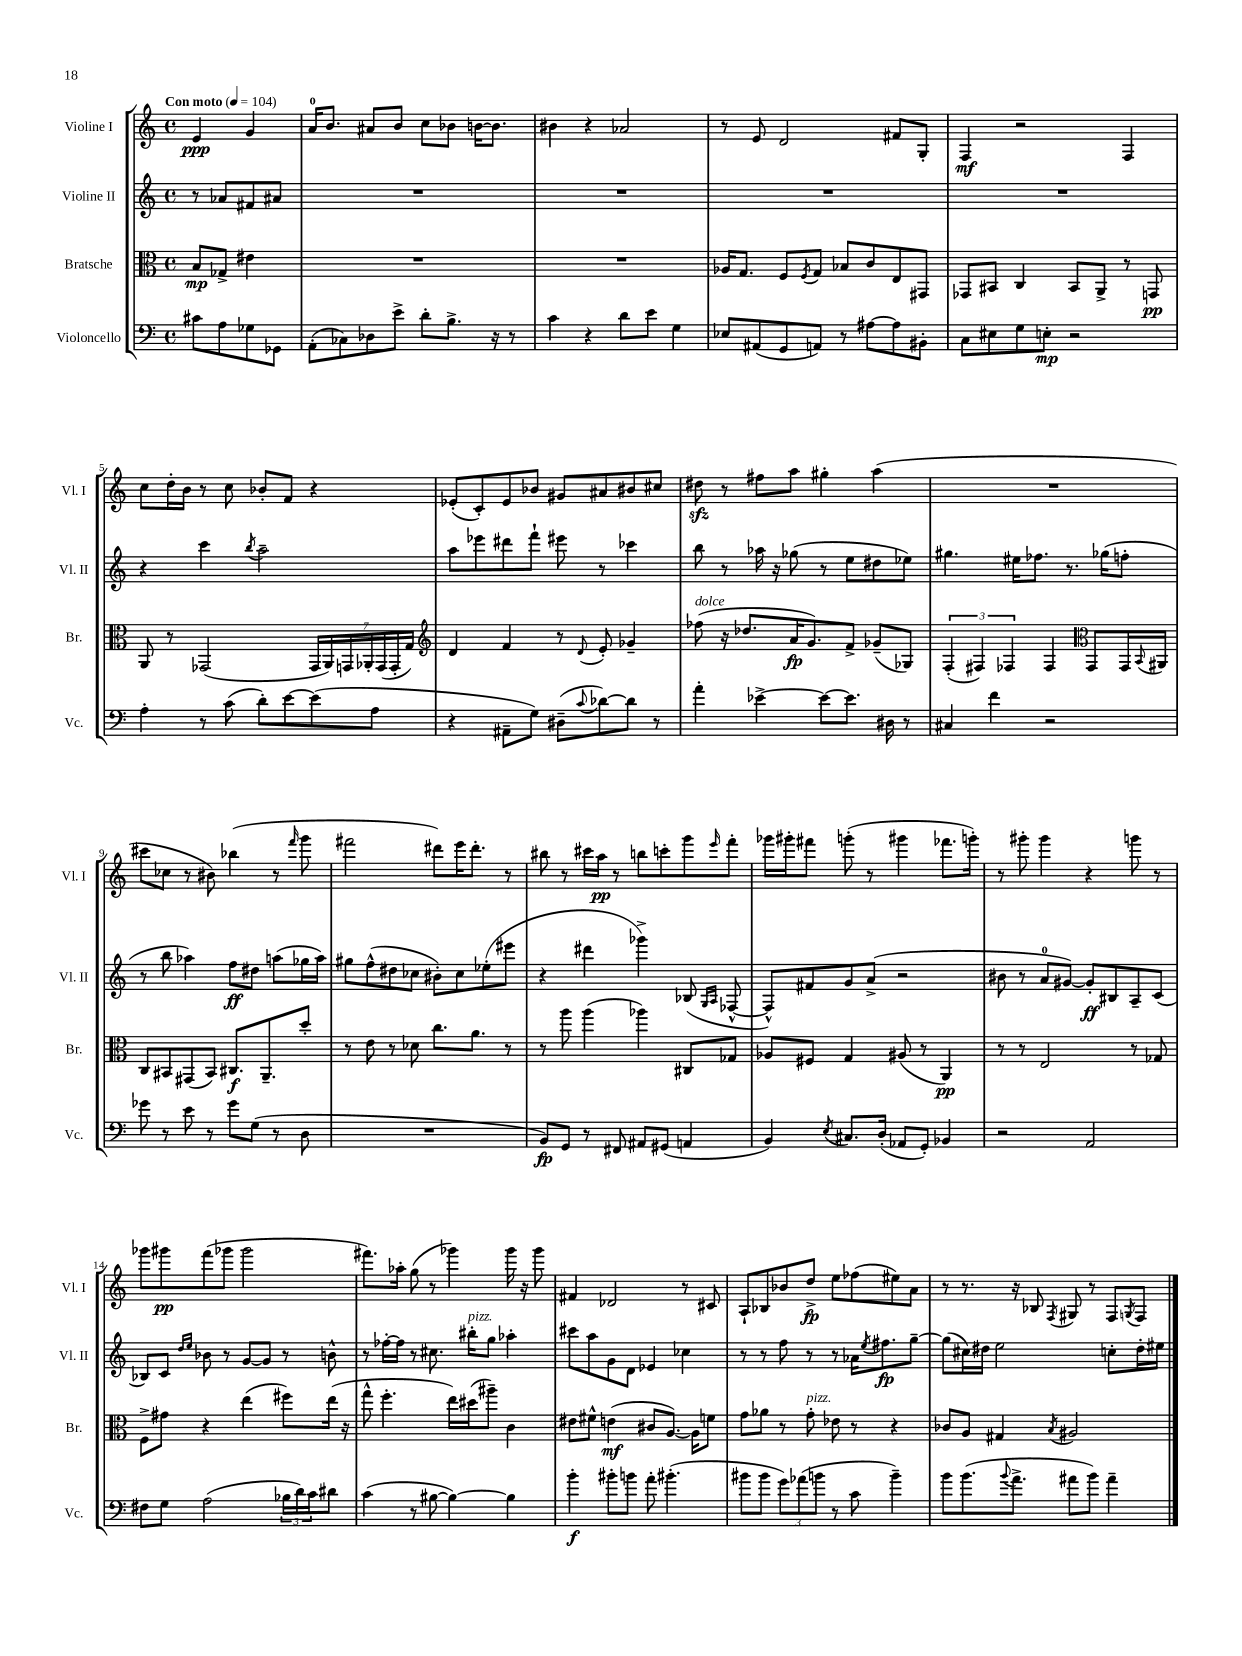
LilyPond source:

<<
\new StaffGroup <<
\new Staff = "s0" \with { instrumentName = "Violine I" shortInstrumentName = "Vl. I" } {
    \clef treble \key c \major \defaultTimeSignature \time 4/4 \partial 2 \tempo "Con moto" 4 = 104
    e'4\ppp g'4 |
    a'16-0 b'8. ais'8 b'8 c''8 bes'8 b'16~ b'8. |
    bis'4 r4 aes'2 |
    r8 e'8 d'2 fis'8 g8-. |
    f4\mf r2 f4 |
    c''8 d''16-. b'16 r8 c''8 bes'8-. f'8 r4 |
    ees'8-.( c'8-.) ees'8 bes'8 gis'8 ais'8 bis'8 cis''8 |
    dis''8\sfz r8 fis''8 a''8 gis''4-. a''4( |
    R1 |
    cis'''8 ces''8 r8 bis'8) bes''4( r8 \grace { f'''16 } g'''8 |
    fis'''2 dis'''8) e'''16 dis'''8.-. r8 |
    bis''8 r8 cis'''16 a''16\pp r8 b''8 c'''8-. g'''8 \grace { e'''16 } f'''8-. |
    ges'''16 gis'''16-. fis'''8 g'''8-.( r8 gis'''4 fes'''8. g'''16-.) |
    r8 gis'''8-. gis'''4 r4 g'''8 r8 |
    ges'''8 gis'''8\pp f'''8( ges'''8 ges'''2 |
    fis'''8.) aes''16-. g''8( r8 ges'''4) ges'''16 r16 ges'''8 |
    fis'4 des'2 r8 cis'8 |
    a8-! bes8 bes'8 d''8->\fp e''8 fes''8( eis''8) a'8 |
    r8 r8. r16 bes8 \acciaccatura { f8 } gis8 r8 f8 \acciaccatura { g8 } f8 \bar "|." |
}
\new Staff = "s1" \with { instrumentName = "Violine II" shortInstrumentName = "Vl. II" } {
    \clef treble \key c \major \defaultTimeSignature \time 4/4 \partial 2
    r8 aes'8 fis'8 ais'8 |
    R1 |
    R1 |
    R1 |
    R1 |
    r4 c'''4 \acciaccatura { b''8 } a''2-- |
    a''8 ees'''8 dis'''8 f'''8-! eis'''8 r8 ces'''4 |
    b''8 r8 aes''16 r16 ges''8( r8 e''8 dis''8 ees''8) |
    gis''4. eis''16 fes''8. r8. ges''16( f''8-. |
    r8 b''8 aes''4) f''8\ff dis''8 a''8( ges''16 a''16) |
    gis''8 f''8-^( dis''8 ces''8 bis'8-.) ces''8 ees''8-.( eis'''8 |
    r4 dis'''4 ges'''4->) bes8( \grace { g16 a16 } fes8~-^ |
    fes8-^) fis'8 g'8 a'8->( r2 |
    bis'8 r8 a'8-0 gis'8~) gis'8-.\ff bis8 a8-- c'8( |
    bes8) c'8 \grace { d''16 e''16 } bes'8 r8 g'8~ g'8 r8 b'8-^ |
    r8 fes''16~-. fes''16 r8 cis''8. bis''16-.^\markup { \italic "pizz." } g''8 aes''4-. |
    cis'''8 a''8 g'8 d'8 ees'4 ces''4 |
    r8 r8 f''8 r8 r8 aes'16 \acciaccatura { e''8 } fis''8.\fp g''8~-- |
    g''8( cis''16) dis''16 e''2 c''8-. dis''16-. eis''16 \bar "|." |
}
\new Staff = "s2" \with { instrumentName = "Bratsche" shortInstrumentName = "Br." } {
    \clef alto \key c \major \defaultTimeSignature \time 4/4 \partial 2
    b8\mp ges8-> eis'4 |
    R1 |
    R1 |
    aes16 g8. f8 \acciaccatura { f8 } g8 bes8 c'8 e8 gis,8 |
    ges,8 bis,8 c4 bis,8 a,8-> r8 g,8\pp |
    a,8 r8 ges,2( \tuplet 7/4 { ges,16 a,16) g,16 aes,16-. g,16( g,16-. g16) } |
    \clef treble d'4 f'4 r8 \appoggiatura { d'8 } e'8-. ges'4-- |
    fes''8^\markup { \italic "dolce" }( r16 des''8. a'16\fp g'8.) f'8-> ges'8--( ges8) |
    \tuplet 3/2 { f4-.( fis4) fes4 } fes4 \clef alto g,8 g,16 \appoggiatura { b,8 } ais,16 |
    c8 bis,8 gis,8( bis,8) cis8.\f a,8.-- d''8-. |
    r8 e'8 r8 des'8 c''8. a'8. r8 |
    r8 a''8 a''4( aes''4) cis8 ges8 |
    aes8 fis8 g4 ais8( r8 a,4\pp) |
    r8 r8 e2 r8 ges8 |
    f8-> gis'8 r4 e''4( fis''8) e''16( r16 |
    g''8-^ f''4.-. e''16) dis''16( ais''8--) c'4 |
    eis'8 fis'8-^ e'4\mf( cis'8 a8.~) a16 f'8 |
    g'8 aes'8 r8 g'8-.^\markup { \italic "pizz." } ees'8 r8 r4 |
    ces'8 a8 gis4 \acciaccatura { b8 } ais2 \bar "|." |
}
\new Staff = "s3" \with { instrumentName = "Violoncello" shortInstrumentName = "Vc." } {
    \clef bass \key c \major \defaultTimeSignature \time 4/4 \partial 2
    cis'8 a8 ges8 ges,8 |
    a,8-.( ces8) des8 e'8-> d'8-. b8.-> r16 r8 |
    c'4 r4 d'8 e'8 g4 |
    ees8 ais,8( g,8 a,8) r8 ais8~ ais8 bis,8-. |
    c8 eis8 g8 e8-.\mp r2 |
    a4-. r8 c'8( d'8-.) e'8~ e'8( a8 |
    r4 ais,8-- g8) dis8--( \appoggiatura { c'8 } des'8~) des'8 r8 |
    a'4-. ees'4~-> ees'8~ ees'8. dis16 r8 |
    cis4 f'4 r2 |
    ges'8 r8 e'8 r8 ges'8 g8( r8 d8 |
    R1 |
    b,8\fp) g,8 r8 fis,8 ais,8 gis,8( a,4 |
    b,4) \acciaccatura { e8 } cis8. d16-.( aes,8 g,8-.) bes,4 |
    r2 a,2 |
    fis8 g8 a2( \tuplet 3/2 { bes16 d'16) c'16 } dis'8 |
    c'4( r8 bis8~ bis4~) bis4 |
    b'4-.\f bis'8-. b'8 a'8-. bis'4.-.( |
    bis'8 bis'8 \tuplet 3/2 { g'8) aes'8( b'8 } r8 c'8 b'4--) |
    b'8 b'8.( \appoggiatura { b'8 } a'8.-> ais'8 b'8) ais'4-- \bar "|." |
}
>>
>>
